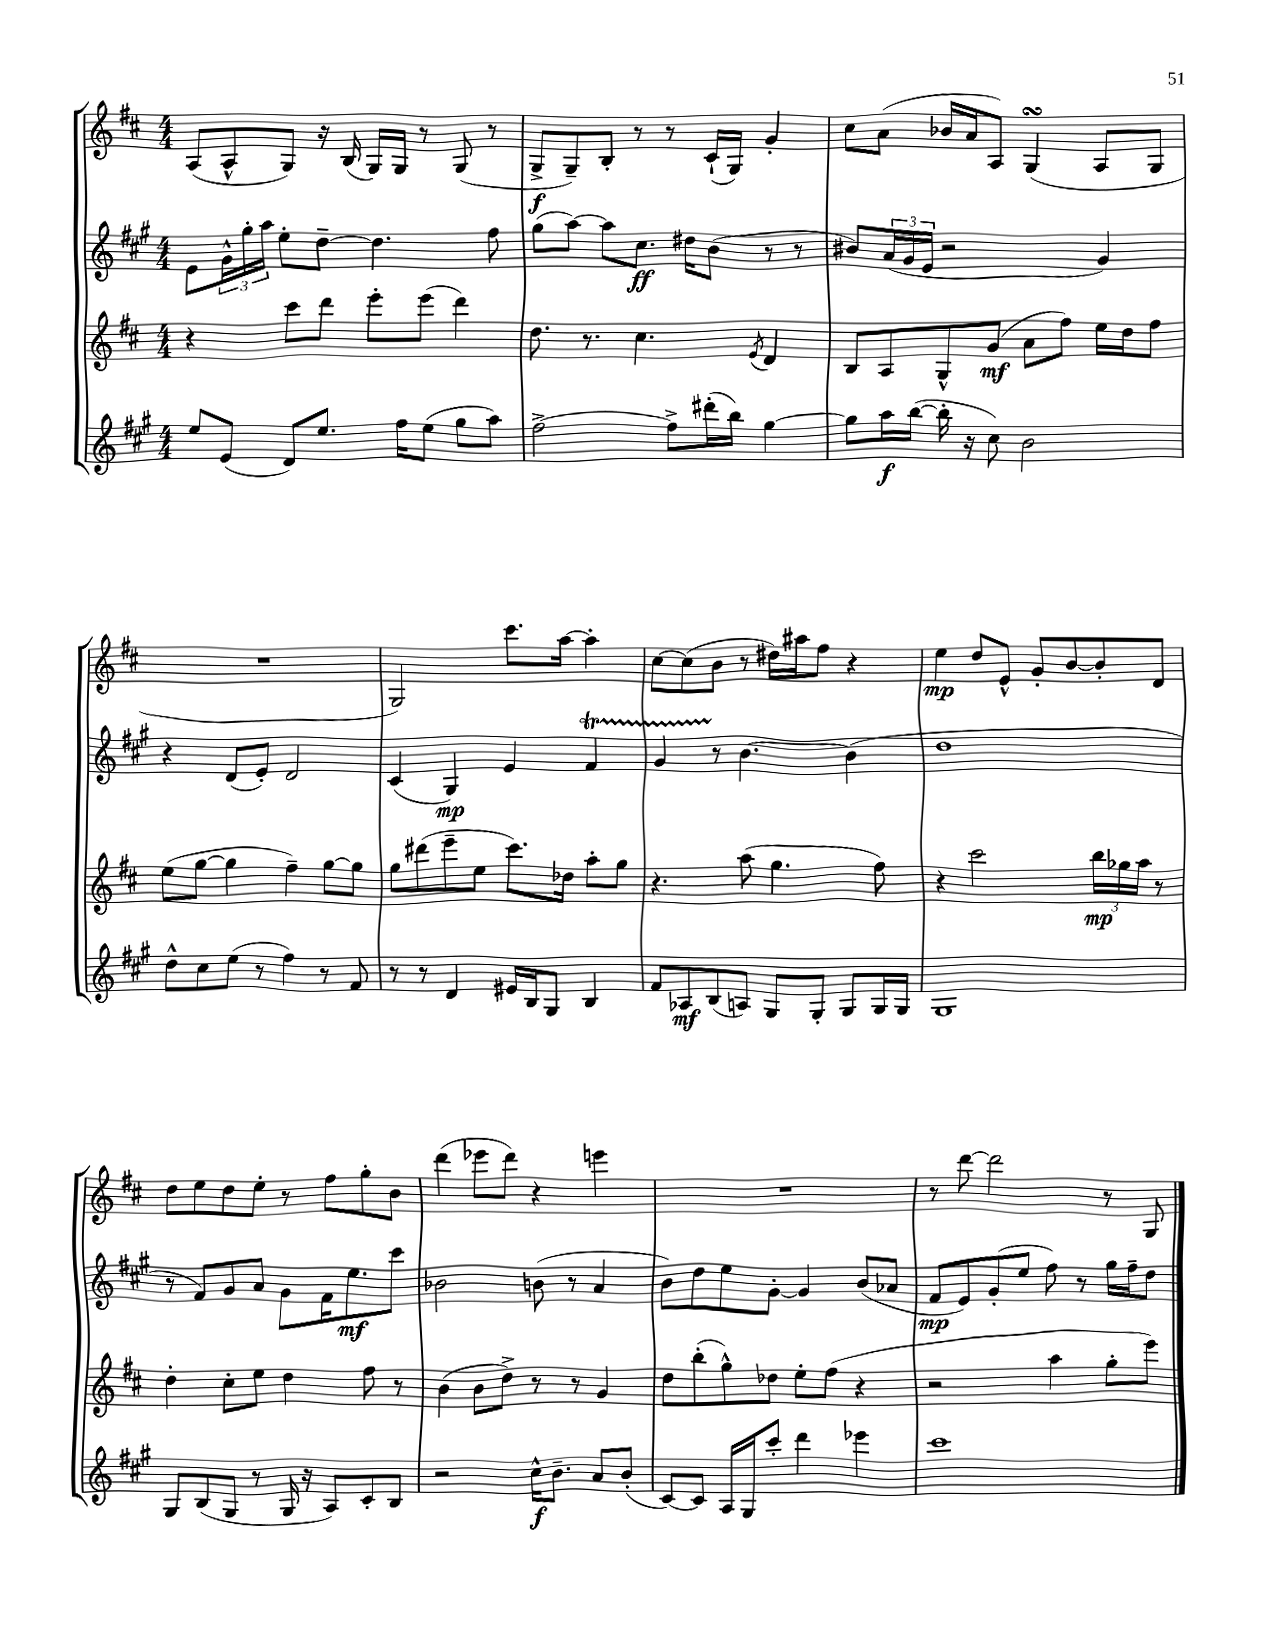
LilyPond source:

<<
\new StaffGroup <<
\new Staff = "s0" {
    \clef treble \key d \major \numericTimeSignature \time 4/4
    a8( a8-^ g8) r16 b16( g16) g16 r8 g8( r8 |
    g8->\f g8--) b8-. r8 r8 cis'16-!( g16) g'4-. |
    cis''8 a'8( bes'16 a'16 a8) g4\turn( a8 g8 |
    R1 |
    g2) cis'''8. a''16~ a''4-. |
    cis''8~ cis''8( b'8 r8 dis''16) ais''16 fis''8 r4 |
    e''4\mp d''8 e'8-^ g'8-. b'8~ b'8-. d'8 |
    d''8 e''8 d''8 e''8-. r8 fis''8 g''8-. b'8 |
    d'''4( ees'''8 d'''8) r4 e'''4 |
    R1 |
    r8 d'''8~ d'''2 r8 g8 \bar "|." |
}
\new Staff = "s1" {
    \clef treble \key a \major \numericTimeSignature \time 4/4
    e'8 \tuplet 3/2 { gis'16-^ gis''16-. a''16 } e''8-. d''8~-- d''4. fis''8 |
    gis''8( a''8~) a''8 cis''8.\ff dis''16 b'8( r8 r8 |
    bis'8) \tuplet 3/2 { a'16( gis'16 e'16 } r2 gis'4) |
    r4 d'8( e'8-.) d'2 |
    cis'4( gis4\mp) e'4 fis'4\startTrillSpan |
    gis'4 r8\stopTrillSpan b'4.~ b'4( |
    d''1 |
    r8 fis'8) gis'8 a'8 gis'8 fis'16 e''8.\mf cis'''8 |
    bes'2 b'8( r8 a'4 |
    b'8) d''8 e''8 gis'8~-. gis'4 b'8( aes'8 |
    fis'8\mp e'8) gis'8-.( e''8 fis''8) r8 gis''16 fis''16-- d''8 \bar "|." |
}
\new Staff = "s2" {
    \clef treble \key d \major \numericTimeSignature \time 4/4
    r4 cis'''8 d'''8 e'''8-. e'''8( d'''4) |
    d''8. r8. cis''4. \acciaccatura { e'8 } d'4 |
    b8 a8 g8-^ g'8\mf( a'8 fis''8) e''16 d''16 fis''8 |
    e''8( g''8~ g''4 fis''4--) g''8~ g''8 |
    g''8 dis'''8( e'''8-- e''8 cis'''8.) des''16 a''8-. g''8 |
    r4. a''8( g''4. fis''8) |
    r4 cis'''2 \tuplet 3/2 { b''16\mp ges''16 a''16 } r8 |
    d''4-. cis''8-. e''8 d''4 fis''8 r8 |
    b'4( b'8 d''8->) r8 r8 g'4 |
    d''8 b''8-.( g''8-^) des''8 e''8-. fis''8( r4 |
    r2 a''4 g''8-. e'''8) \bar "|." |
}
\new Staff = "s3" {
    \clef treble \key a \major \numericTimeSignature \time 4/4
    e''8 e'8( d'8) e''8. fis''16 e''8( gis''8 a''8) |
    fis''2~-> fis''8-> dis'''16-.( b''16) gis''4~ |
    gis''8 a''16\f b''16~( b''16-. r16 cis''8) b'2 |
    d''8-^ cis''8 e''8( r8 fis''4) r8 fis'8 |
    r8 r8 d'4 eis'16 b16 gis8 b4 |
    fis'8 aes8\mf b8( a8) gis8 gis8-. gis8 gis16 gis16 |
    gis1 |
    gis8 b8( gis8 r8 gis16 r16 a8) cis'8-. b8 |
    r2 cis''16-^\f b'8.-- a'8 b'8-.( |
    cis'8~) cis'8 a16 gis16 cis'''8-. d'''4 ees'''4 |
    cis'''1 \bar "|." |
}
>>
>>
\layout { \context { \Score \remove "Bar_number_engraver" } }
